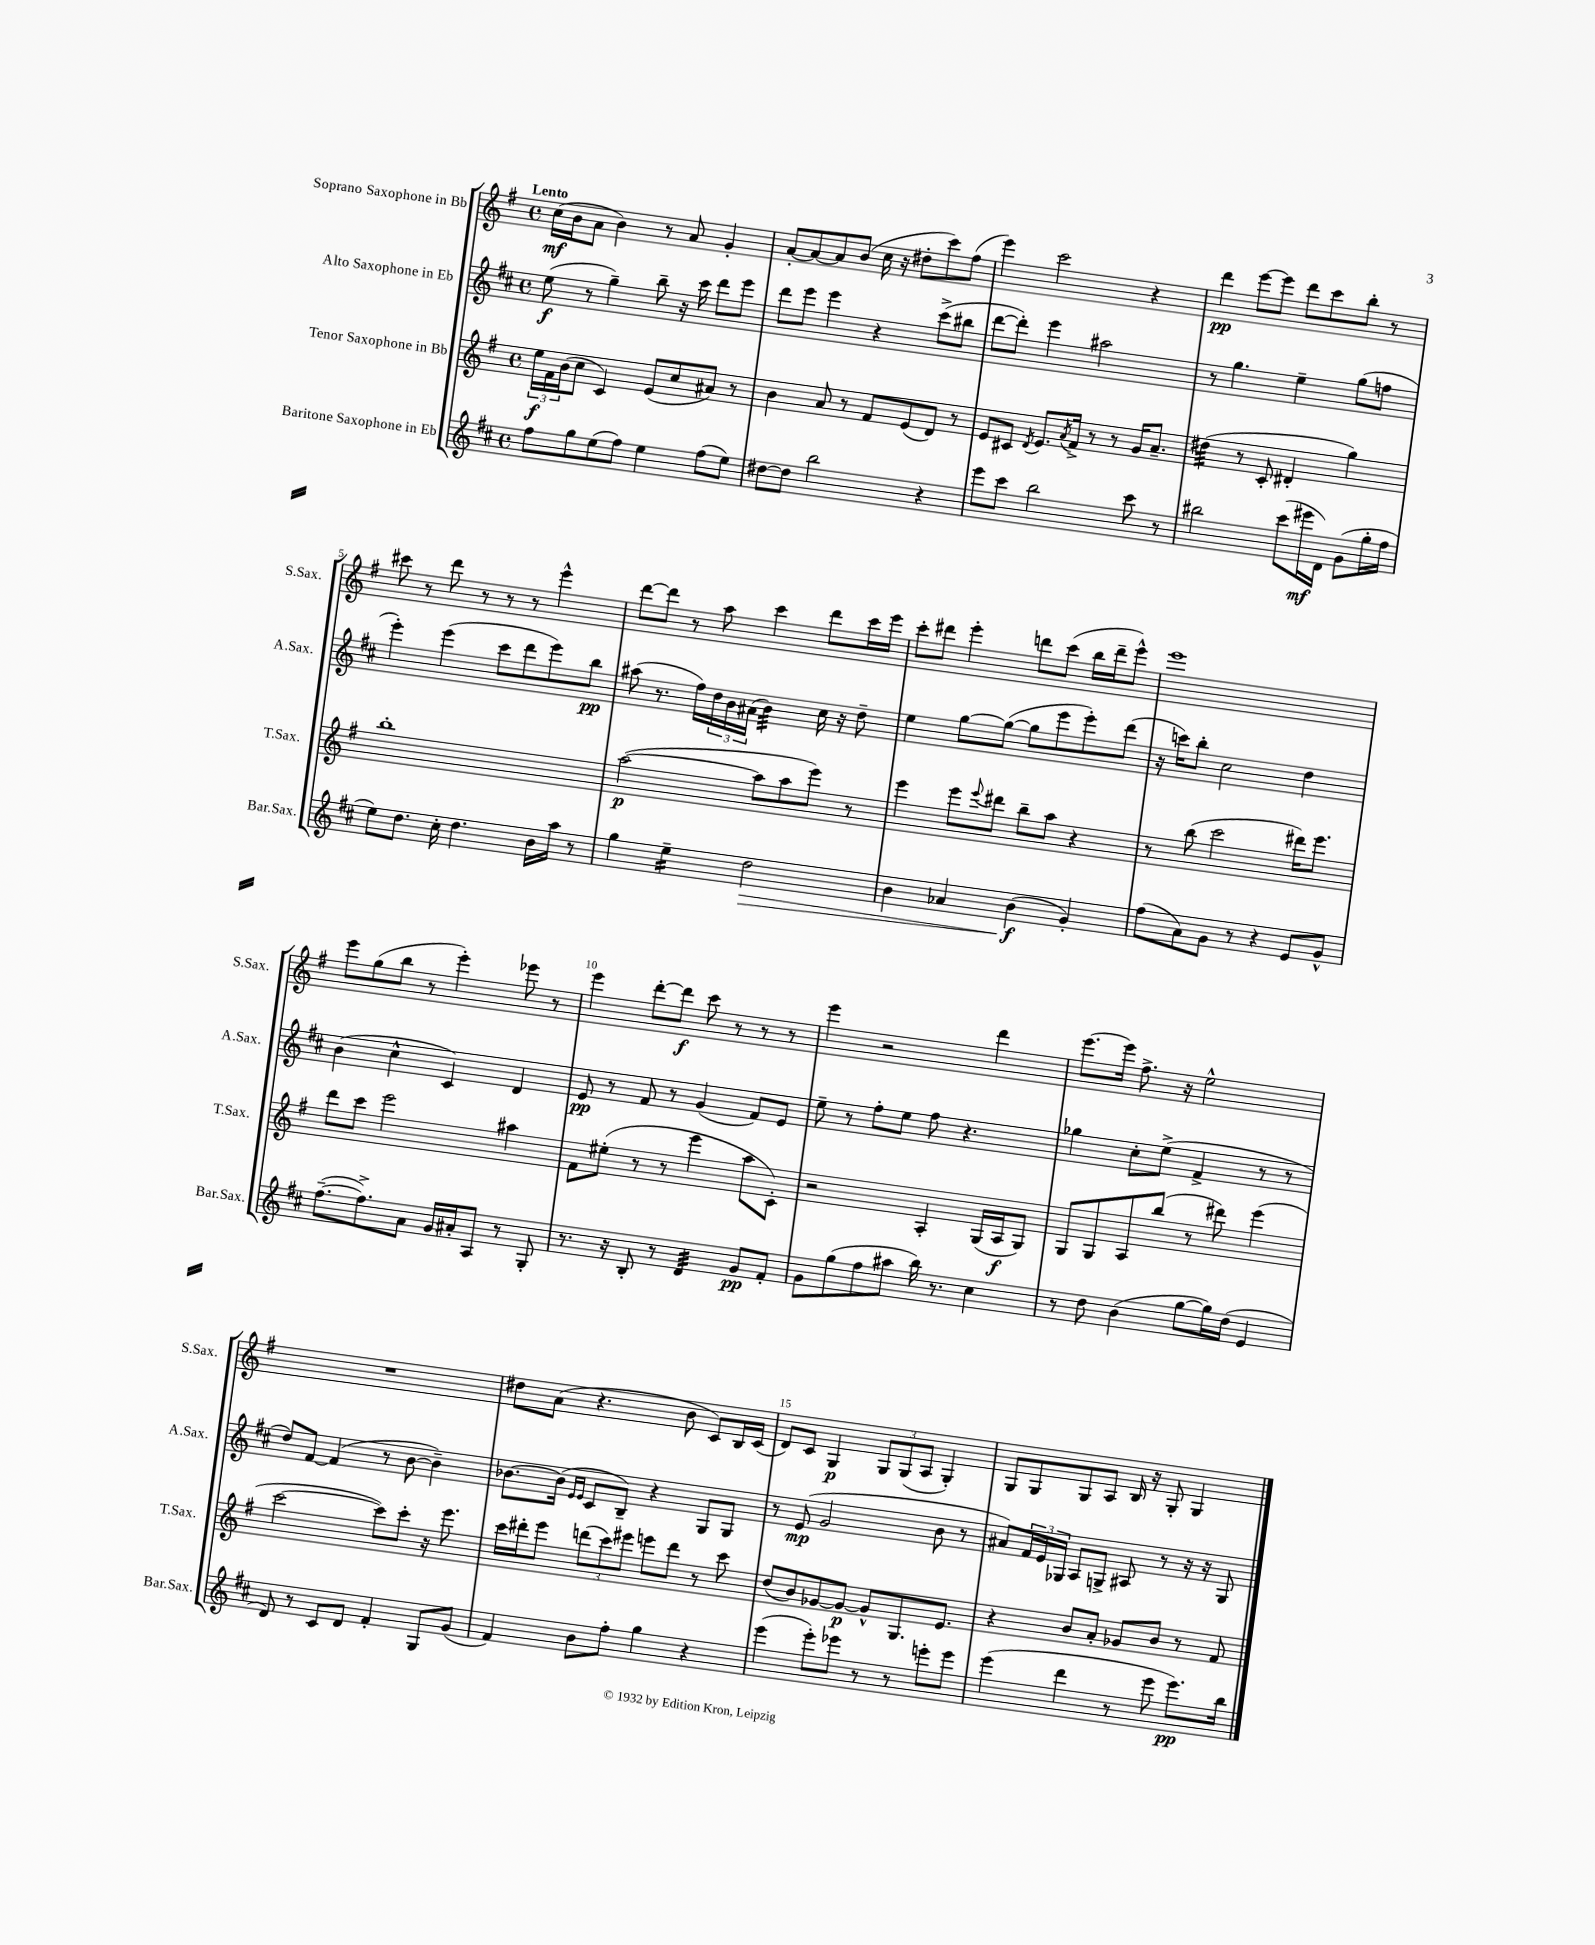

**kern	**kern	**kern	**kern
*staff4	*staff3	*staff2	*staff1
*clefG2	*clefG2	*clefG2	*clefG2
*k[f#c#]	*k[f#]	*k[f#c#]	*k[f#]
*M4/4	*M4/4	*M4/4	*M4/4
*met(c)	*met(c)	*met(c)	*met(c)
8ff#	24ee	(8ee	(16cc
.	24f#	.	.
.	.	.	16b
.	(24b	.	.
8gg	8cc	8r	8a
(8ee	4c)	4gg~)	4b)
8ff#)	.	.	.
4ee	(8e	8bb~	8r
.	8cc	16r	8a
.	.	16ccc#	.
(8ff#	8a#)	8ddd	4g'
8ee)	8r	8eee	.
=	=	=	=
[8dd#	4b	8ddd	[8a'
8dd#]	.	8eee	8a_
2bb	8a	4eee	8a]
.	8r	.	(8b
.	8f#	4r	16cc
.	.	.	16r
.	(8e	.	8dd#'
4r	8d)	(8ccc#^	8ccc)
.	8r	8bb#	(8ff#
=	=	=	=
8eee	8e	[8ddd	4eee)
8ccc#	8c#	8ddd'])	.
.	8qd	.	.
2bb	8.e	4eee	2ccc
.	8qa	.	.
.	16f#^	.	.
.	8r	2aa#	.
.	8r	.	.
8ccc#	16g	.	4r
.	8.a~	.	.
8r	.	.	.
=	=	=	=
2bb#	(4dd#	8r	4ddd
.	.	4.gg	.
.	8r	.	[8eee
.	8c'	.	8eee]
(8ccc#	4d#'	4ee~	8ddd
16eee#	.	.	8ccc
16d)	.	.	.
(8g	4gg)	(8gg	8bb'
16gg'	.	8ff	8r
16ff#	.	.	.
=	=	=	=
8ee)	1bb'	4eee')	8ccc#
8.dd	.	.	8r
.	.	(4eee	8ddd
16cc#'	.	.	.
4.dd	.	.	8r
.	.	8ccc#	8r
.	.	8ddd	8r
16b	.	8eee)	4eee^^
16aa	.	.	.
8r	.	8bb	.
=	=	=	=
4gg	([2aa	(8aa#	[8ddd
.	.	8.r	8ddd]
4ee~	.	.	8r
.	.	16ff#)	.
.	.	24dd	8aa
.	.	24b	.
.	.	(24a#	.
2dd	8aa]	4b)	4ccc
.	8aa	.	.
.	8eee)	16cc#	8ddd
.	.	16r	.
.	8r	8dd~	16ccc
.	.	.	16eee
=	=	=	=
4b	4eee	4ee	8ccc'
.	.	.	8ddd#
4a-	8eee	[8gg	4eee'
.	8qqeee	.	.
.	8ddd#	(8gg_	.
(4b	8bb~	8gg]	8ddd
.	8aa	8eee	(8ccc
4g')	4r	8eee')	16bb
.	.	.	16ddd~
.	.	(8ddd	8eee^^)
=	=	=	=
(8ff#	8r	16r	1eee
.	.	16ccc)	.
8a)	(8bb	8bb'	.
8g	2ccc	2cc#	.
8r	.	.	.
4r	.	.	.
8e	16ddd#)	4dd	.
.	8.eee	.	.
8g^^	.	.	.
=	=	=	=
([8.ff#~	8ddd	(4b	8eee
.	8ccc	.	(8gg
8.ff#^])	.	.	.
.	2eee	4cc#^^	8bb
8a	.	.	8r
16g	.	4c#)	4eee')
16a#'	.	.	.
8A	.	.	.
8r	4aa#	4d	8eee-
8G'	.	.	8r
=	=	=	=
8.r	8f#	8e	4eee
.	(8ee#'	8r	.
16r	.	.	.
8B'	8r	8f#	[8ddd'
8r	8r	8r	8ddd]
4d	4eee	(4g	8ccc
.	.	.	8r
8g	8aa	8f#)	8r
8f#'	8c')	8e	8r
=	=	=	=
8g	2r	8ee~	4eee
(8gg	.	8r	.
8ff#	.	8ff#'	2r
8aa#	.	8ee	.
16bb)	4A'	8ff#	.
8.r	.	.	.
.	.	4.r	.
4cc#	(16G	.	4ddd
.	16A	.	.
.	8G)	.	.
=	=	=	=
8r	8G	4gg-	[8.eee
8dd	8G	.	.
.	.	.	16eee]
(4b	8A	8cc#'	8.ff#^
.	(8bb	(8ee^	.
.	.	.	16r
[8gg	8r	4f#^	2ee^^
16gg])	8ddd#)	.	.
(16dd	.	.	.
4e	(4eee	8r	.
.	.	8r	.
=	=	=	=
8d)	[2ccc	8dd)	1r
8r	.	[8f#	.
8c#	.	(4f#]	.
8d	.	.	.
4f#'	8ccc])	8r	.
.	8ccc'	[8b	.
8G	16r	4b~])	.
.	8.eee	.	.
(8g	.	.	.
=	=	=	=
4f#)	16ccc	[8.b-	8dd#
.	16ddd#'	.	.
.	8eee	.	(8a
.	.	(16b-]	.
.	.	16qqe	.
.	.	16qqe	.
8b	(12ddd	8c#	4.r
.	12ccc)	.	.
8ff#'	.	8B~)	.
.	12eee#	.	.
4gg	8eee	4r	.
.	8ddd	.	8b
4r	8r	8G	8c)
.	8ccc	8G	16B
.	.	.	(16c
=	=	=	=
(4eee	(8dd	8r	8d)
.	8b)	(8e	8c
8eee')	[8g-	2g	4G
8eee-	8g-_	.	.
8r	8g-^^]	.	12G
.	.	.	(12G
8r	8.G	.	.
.	.	.	12A
8eee'	.	8b	4G')
.	8.e	.	.
8eee	.	8r	.
=	=	=	=
(4eee	4r	8a#)	8G
.	.	24f#	8G
.	.	24e	.
.	.	24G-	.
4ddd	8b	8A	8G
.	8a'	8G^	8A
8r	8g-	8A#	16B
.	.	.	16r
8eee	8b	8r	8G'
8.eee)	8r	16r	4G
.	.	16r	.
.	8f#	8G	.
16bb	.	.	.
==	==	==	==
*-	*-	*-	*-
